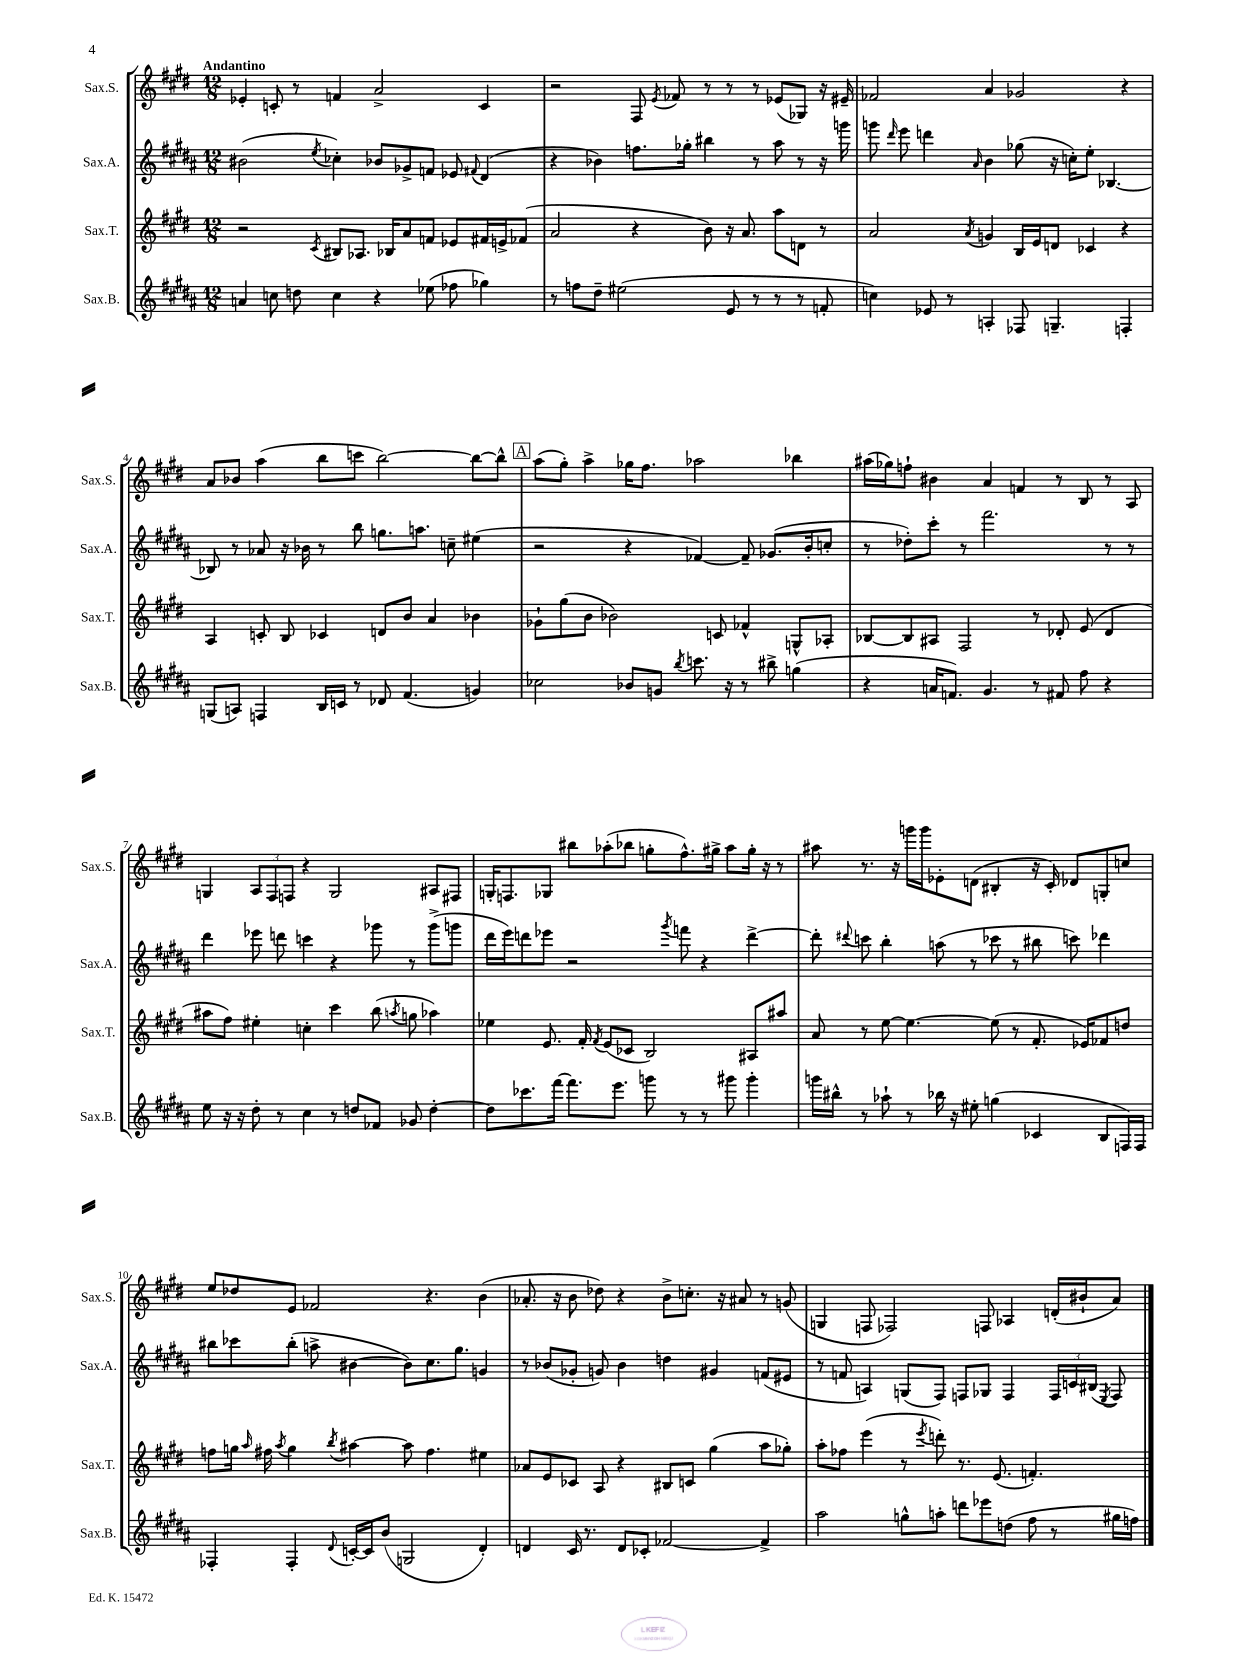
<<
\new StaffGroup <<
\new Staff = "s0" \with { instrumentName = "Sax.S." shortInstrumentName = "Sax.S." } {
    \clef treble \key e \major \numericTimeSignature \time 12/8 \tempo "Andantino"
    \autoBeamOff ees'4-. c'8-. r8 f'4 a'2-> c'4 |
    r2 fis8 \acciaccatura { e'8 } fes'8 r8 r8 r8 ees'8[( ges8]) r16 eis'16-- |
    fes'2 a'4 ges'2 r4 |
    a'8[ bes'8] a''4( b''8[ c'''8] b''2~) b''8[~ b''8]-^ |
    \mark \markup { \box "A" } a''8[( gis''8]-.) a''4-> ges''16[ fis''8.] aes''2 bes''4 |
    ais''16[( ges''16) f''8]-! bis'4 a'4 f'4 r8 b8 r8 a8 |
    g4 \tuplet 3/2 { a8[ fis8 f8] } r4 g2 ais8[ fis8] |
    g16[-. f8. ges8] bis''8[ aes''8-.( bes''8] g''8[-. fis''8.-^) gis''16]-> aes''8[ gis''16]-. r16 r8 |
    ais''8 r8. r16 g'''16[ g'''16 ees'8-. d'8]( bis4-. r16 cis'16-.) des'8[ g8-. c''8] |
    e''8[ des''8 e'8] fes'2 r4. b'4( |
    aes'8.-. r16 b'8 des''8) r4 b'8[-> c''8.]-. r16 ais'8 r8 g'8( |
    g4 f8 fes2) f8 aes4 d'16[-.( bis'16-! a'8]) \bar "|." |
}
\new Staff = "s1" \with { instrumentName = "Sax.A." shortInstrumentName = "Sax.A." } {
    \clef treble \key b \major \numericTimeSignature \time 12/8
    \autoBeamOff bis'2( \acciaccatura { e''8 } ces''4-.) bes'8[ ges'8-> f'8] ees'8 \appoggiatura { fis'8 } dis'4( |
    r4 bes'4) f''8.[ ges''16]-. bis''4 r8 ais''8 r8 r16 g'''16 |
    g'''8 \grace { dis'''16 } e'''8 d'''4 \grace { ais'16 } b'4 ges''8( r16 c''16[-.) e''8]-. bes4.~ |
    bes8 r8 aes'8 r16 bes'16 r8 b''8 g''8.[ a''8.] c''8-- eis''4( |
    \mark \markup { \box "A" } r2 r4 fes'4~) fes'8-- ges'8.[( b'16-. c''8]-. |
    r8 des''8[-.) cis'''8]-. r8 fis'''2. r8 r8 |
    dis'''4 ees'''8 d'''8 c'''4 r4 ges'''8 r8 ges'''8[->( g'''8] |
    dis'''16[ e'''16) d'''8 ees'''8] r2 \acciaccatura { gis'''8 } f'''8 r4 d'''4~-> |
    d'''8-. \appoggiatura { dis'''8 } c'''8 b''4-. a''8( r8 ces'''8 r8 bis''8 c'''8) des'''4 |
    bis''8[ ces'''8 bis''8]-.( a''8-> bis'4~ bis'8[) cis''8. gis''8.] g'4 |
    r8 bes'8[( ges'8]-. g'8) bes'4 d''4 gis'4 f'8[( eis'8] |
    r8 f'8 a4) g8[( fis8]) f8[ ges8] f4 \tuplet 3/2 { f16[ c'16 bis16]( } \acciaccatura { e8 } f8) \bar "|." |
}
\new Staff = "s2" \with { instrumentName = "Sax.T." shortInstrumentName = "Sax.T." } {
    \clef treble \key e \major \numericTimeSignature \time 12/8
    \autoBeamOff r2 \acciaccatura { cis'8 } bis8[ aes8.] bes16[ a'8 f'8] ees'8[ fis'16 e'16-> fes'8]( |
    a'2 r4 b'8) r16 a'8. a''8[ d'8] r8 |
    a'2 \acciaccatura { a'8 } g'4 b16[ e'16 d'8] ces'4 r4 |
    a4 c'8-. b8 ces'4 d'8[ b'8] a'4 bes'4 |
    \mark \markup { \box "A" } ges'8[-! gis''8( b'8] bes'2) c'8 fes'4-^ g8[-^ aes8]-. |
    bes8[~ bes8 ais8] fis2 r8 des'8-. e'8( des'4 |
    ais''8[ fis''8]) eis''4-. c''4-. cis'''4 b''8( \acciaccatura { a''8 } g''8 aes''4) |
    ees''4 e'8. fis'16-. \acciaccatura { fis'8 } e'8[( ces'8] b2) ais8[ ais''8] |
    a'8 r8 e''8~ e''4.~ e''8( r8 fis'8.-. ees'16[) fes'8 d''8] |
    f''8[ g''16] \grace { a''16 } fis''16 \acciaccatura { a''8 } g''4 \acciaccatura { b''8 } ais''4~ ais''8 fis''4. eis''4 |
    aes'8[ e'8 ces'8] a8 r4 bis8[ c'8] gis''4( a''8[ ges''8]-.) |
    a''8[-. fes''8] e'''4( r8 \acciaccatura { e'''8 } d'''8-.) r8. e'8.( f'4.-.) \bar "|." |
}
\new Staff = "s3" \with { instrumentName = "Sax.B." shortInstrumentName = "Sax.B." } {
    \clef treble \key b \major \numericTimeSignature \time 12/8
    \autoBeamOff a'4 c''8 d''8 c''4 r4 ees''8( fes''8 ges''4) |
    r8 f''8[ dis''8]-- eis''2( e'8 r8 r8 r8 f'8-. |
    c''4) ees'8 r8 a4-. fes8 g4.-- f4-. |
    g8[( a8]) f4 b16[ c'16] r8 des'8 fis'4.( g'4) |
    \mark \markup { \box "A" } ces''2 bes'8[ g'8] \acciaccatura { b''8 } c'''8. r16 r8 bis''8-> g''4( |
    r4 a'16[ f'8.]) gis'4. r8 fis'8 fis''8 r4 |
    e''8 r16 r16 dis''8-. r8 cis''4 r8 d''8[ fes'8] ges'8 d''4~-. |
    d''8[ ces'''8. fis'''16]~ fis'''8.[ e'''8.] g'''8 r8 r8 gis'''8 gis'''4-. |
    g'''16[ bis''16]-^ r8 aes''8-! r8 bes''16 r16 eis''8-. g''4( ces'4 b8[ f16) f16] |
    fes4-. fes4-. \appoggiatura { dis'8 } c'16[~-. c'16 b'8]( g2 dis'4-.) |
    d'4 cis'16 r8. d'8[ ces'8]-. fes'2~ fes'4-> |
    ais''2 g''8[-^ a''8]-. d'''8[ ees'''8 d''8]( fis''8 r8 gis''16[ f''16]) \bar "|." |
}
>>
>>
